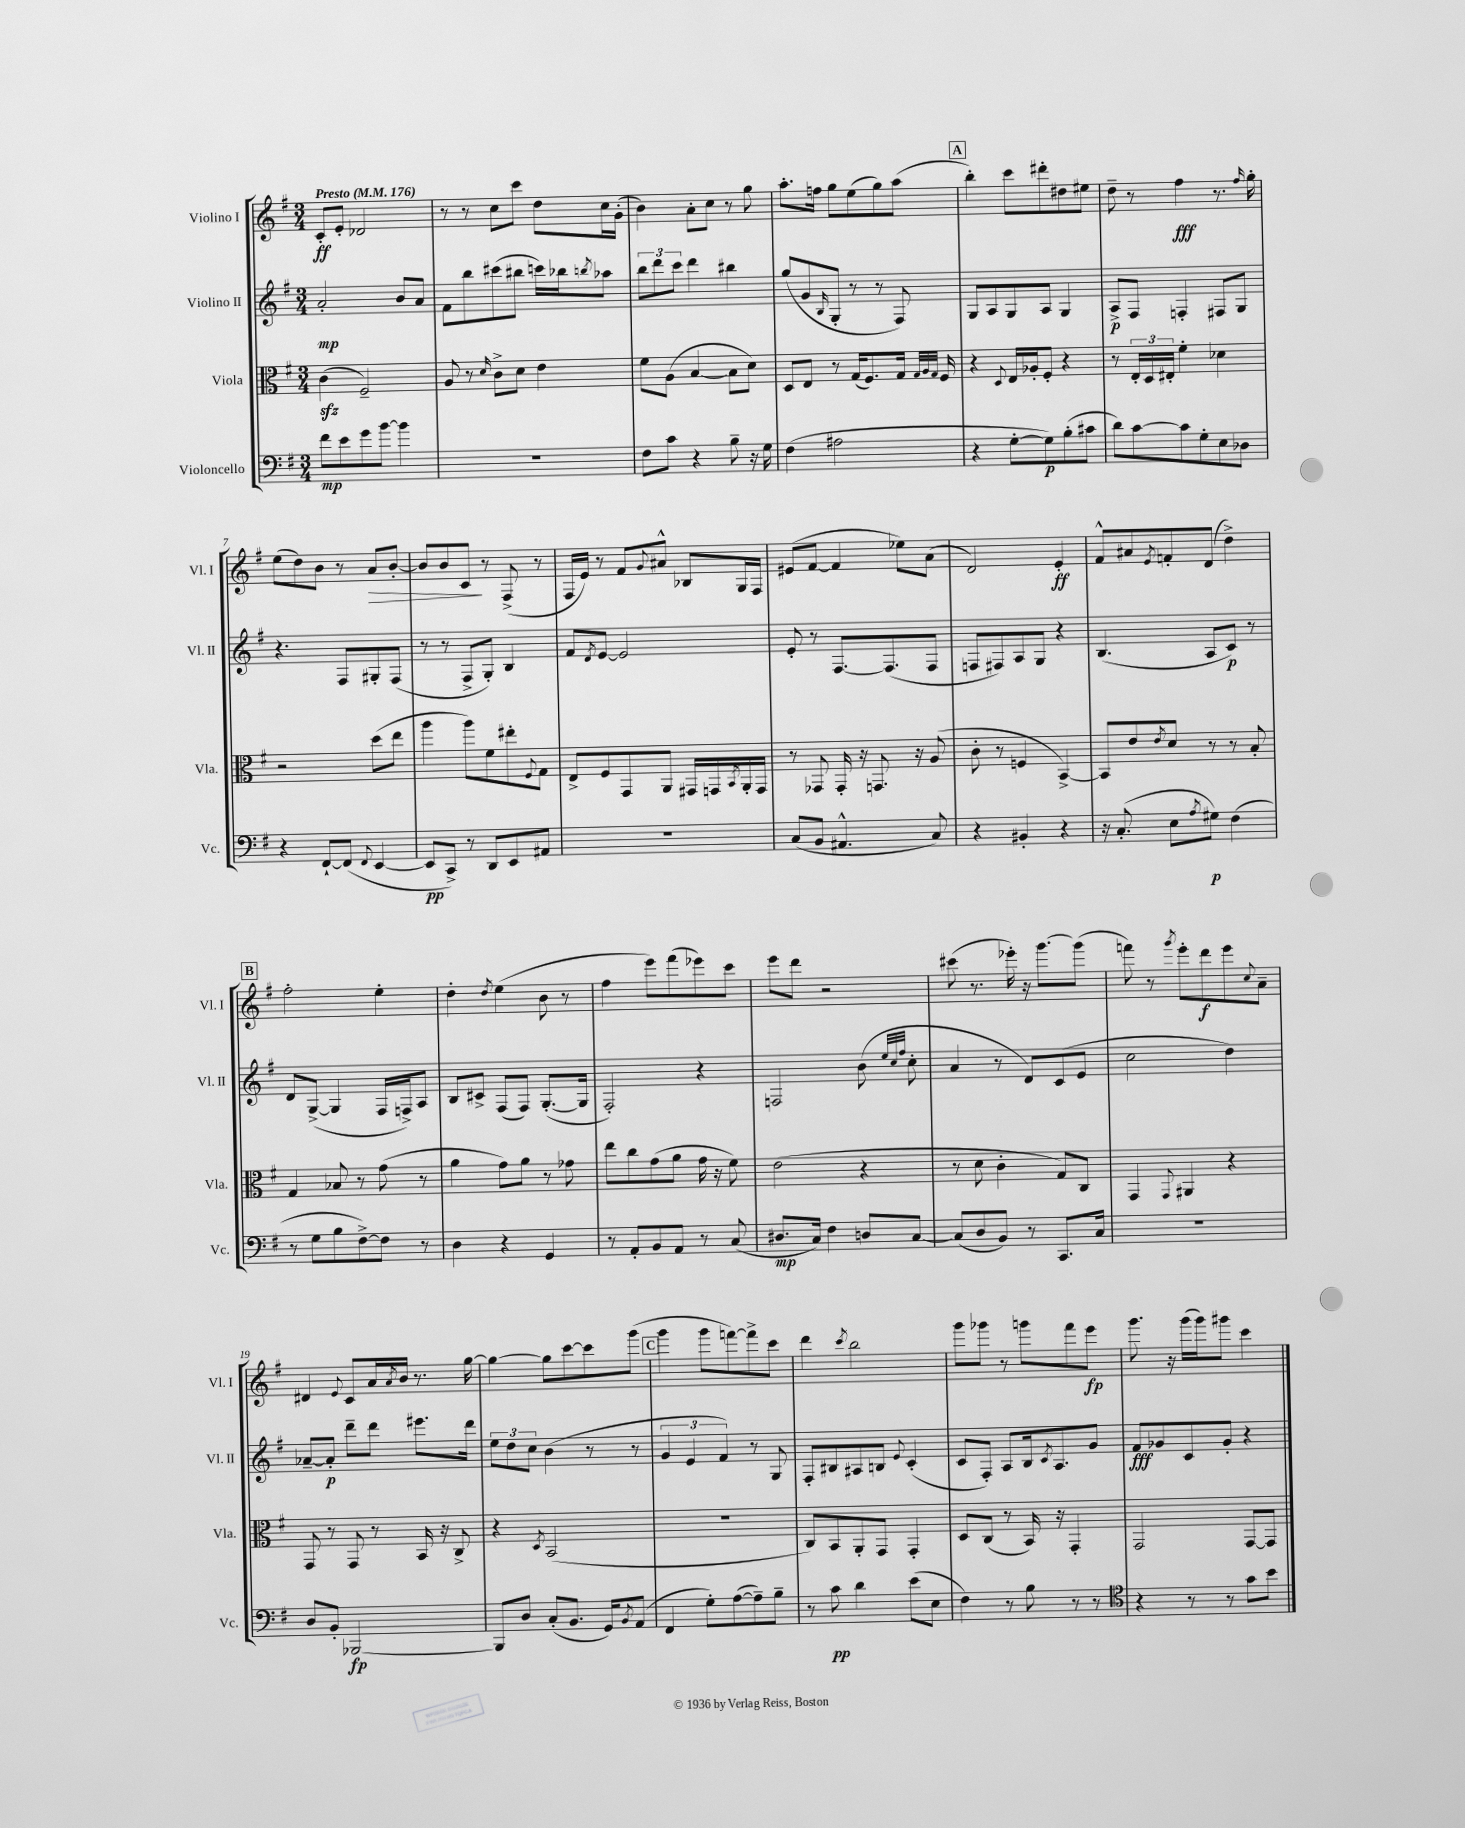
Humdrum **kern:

**kern	**dynam	**kern	**kern	**dynam	**kern	**dynam
*part4	*part4	*part3	*part2	*part2	*part1	*part1
*staff4	*staff4	*staff3	*staff2	*staff2	*staff1	*staff1
*I"Violoncello	*	*I"Viola	*I"Violino II	*	*I"Violino I	*
*I'Vc.	*	*I'Vla.	*I'Vl. II	*	*I'Vl. I	*
*clefF4	*	*clefC3	*clefG2	*	*clefG2	*
*k[f#]	*	*k[f#]	*k[f#]	*	*k[f#]	*
*M3/4	*	*M3/4	*M3/4	*	*M3/4	*
*MM176	*	*MM176	*MM176	*	*MM176	*
=1	=1	=1	=1	=1	=1	=1
!	!	!	!	!	!LO:TX:a:B:t=Presto	!
8f#\L	mp	(4czz\	2a'/	mp	8c'/L	ff
8e\	.	.	.	.	8e'/J	.
8g\	.	2F#~/)	.	.	2d-X/	.
[8b\J	.	.	.	.	.	.
4b\]	.	.	8b/L	.	.	.
.	.	.	8a/J	.	.	.
=2	=2	=2	=2	=2	=2	=2
2.r	.	8A/	8f#\L	.	8r	.
.	.	8r	8bb\	.	8r	.
.	.	16qqd/	.	.	.	.
.	.	8c^\L	(8ccc#X\	.	8cc\L	.
.	.	8d\J	8bb#X\J	.	8ccc\J	.
.	.	4e\	16cccn\LL)	.	8dd\L	.
.	.	.	16bb-X\J	.	.	.
.	.	.	8qbbn/	.	.	.
.	.	.	8aa-X\J	.	16cc\L	.
.	.	.	.	.	(16g'\JJ	.
=3	=3	=3	=3	=3	=3	=3
8F#\L	.	8f#\L	12bb\L	.	4b\)	.
.	.	.	12ddd\	.	.	.
8c\J	.	(8A\J	.	.	.	.
.	.	.	12ccc\J	.	.	.
4r	.	[4B/	4ddd\	.	8a'\L	.
.	.	.	.	.	8cc\J	.
8B~\	.	8B\L]	4bb#X\	.	8r	.
16r	.	8d\J)	.	.	8gg\	.
16G\	.	.	.	.	.	.
=4	=4	=4	=4	=4	=4	=4
(4F#\	.	8D/L	(8gg/L	.	8.aa'\L	.
.	.	8E/J	8g/	.	.	.
.	.	.	.	.	16ffn\Jk	.
.	.	.	16qqB/	.	.	.
2A#X\	.	8r	8G'/J	.	8gg\L	.
.	.	(16G/KL	8r	.	(8ee\	.
.	.	8.F#/)	.	.	.	.
.	.	.	8r	.	8gg\)	.
.	.	16G/Jk	8F#/)	.	(8aa\J	.
.	.	32qqG/LLL	.	.	.	.
.	.	32qqA/	.	.	.	.
.	.	32qqG/JJJ	.	.	.	.
.	.	16F#/	.	.	.	.
!!LO:REH:place=s1:t=A
=5	=5	=5	=5	=5	=5	=5
4r	.	4r	8G/L	.	4bb'\)	.
.	.	.	8A/	.	.	.
.	.	8qqD/	.	.	.	.
[8G'\L	.	16E/LL	8G/	.	8ccc\L	.
.	.	16A-X'/J	.	.	.	.
8G\])	p	8F#'/J	8A/J	.	8ddd#X'\	.
(8B'\	.	4r	4G/	.	8dd#X\	.
8c#X\J	.	.	.	.	8ee#X\J	.
=6	=6	=6	=6	=6	=6	=6
8d\L)	.	8r	8A^/L	p	8dd~\	.
[8c\	.	24E'/LL	8F#/J	.	8r	.
.	.	24D/	.	.	.	.
.	.	24E#X'/JJ	.	.	.	.
8c\]	.	4f#'\	4Fn'/	.	4ff#\	fff
8G'\	.	.	.	.	.	.
8E\	.	4d-X\	8F#X/L	.	8.r	.
8D-X\J	.	.	8G/J	.	.	.
.	.	.	.	.	16qqff#/	.
.	.	.	.	.	16gg'\	.
!!LO:LB:g=z
=7	=7	=7	=7	=7	=7	=7
4r	.	2r	4.r	.	(8ee\L	.
.	.	.	.	.	8dd\)	.
[8FF#`/L	.	.	.	.	8b\J	.
(8FF#/J]	.	.	8F#/L	.	8r	.
8qqFF#/	.	.	.	.	.	.
!	!	!	!	!	!	!LO:HP:b
[4EE/	.	(8dd\L	8G#X'/	.	8a/L	>
.	.	8ee\J	(8F#/J	.	[8b'/J	.
=8	=8	=8	=8	=8	=8	=8
8EE/L]	pp	4aa\	8r	.	8b/L]	.
8CC^/J)	.	.	8r	.	8b/	.
8r	.	8aa\L)	8F#^/L	.	8c/J	.
8DD/L	.	8f#\	8G'/J)	.	8r	]
8EE/	.	8ee#X'\	4B/	.	(8F#^/	.
.	.	8qqF#/	.	.	.	.
8AA#X/J	.	8G\J	.	.	8r	.
=9	=9	=9	=9	=9	=9	=9
2.r	.	8E^/L	8f#/L	.	16F#/LL	.
.	.	.	.	.	16e/JJ)	.
.	.	.	8qd/	.	.	.
.	.	8F#/	[8e/J	.	8r	.
.	.	8GG/	2e/]	.	8f#/L	.
.	.	.	.	.	8qqg/	.
.	.	8AA/J	.	.	8a#X^^/J	.
.	.	16GG#X/LL	.	.	8B-X/L	.
.	.	16GGn/	.	.	.	.
.	.	8qBB/	.	.	.	.
.	.	16AA'/	.	.	16G/L	.
.	.	16GG/JJ	.	.	16F#/JJ	.
=10	=10	=10	=10	=10	=10	=10
(8C/L	.	8r	8e'/	.	(8e#X/L	.
8BB/J	.	8GG-X/	8r	.	[8f#/J	.
4.AA#X^^/	.	16GG-'/	[8.F#/L	.	4f#/]	.
.	.	16r	.	.	.	.
.	.	8.GGn/	.	.	.	.
.	.	.	(8.F#/]	.	.	.
.	.	.	.	.	8ee-X\L)	.
.	.	16r	.	.	.	.
8C/)	.	(8A/	8F#/J	.	(8a\J	.
=11	=11	=11	=11	=11	=11	=11
4r	.	8c'\	8Fn/L	.	2d/)	.
.	.	8r	8F#X/)	.	.	.
4BB#X'/	.	4Fn/	8A/	.	.	.
.	.	.	8G/J	.	.	.
4r	.	[4BB^/)	4r	.	4e'/	ff
=12	=12	=12	=12	=12	=12	=12
16r	.	8BB/L]	(4.B/	.	8f#^^/L	.
(8.C'/	.	.	.	.	.	.
.	.	8e/	.	.	8a#X/	.
.	.	8qe/	.	.	8qe/	.
8E\L	.	8d/J	.	.	8fn'/	.
8qA/	.	.	.	.	.	.
8G#X\J)	p	8r	8A/L	.	(8d/J	.
(4F#\	.	8r	8c/J)	p	4dd^\)	.
.	.	8B'/	8r	.	.	.
!!LO:LB:g=z
!!LO:REH:place=s1:t=B
=13	=13	=13	=13	=13	=13	=13
8r	.	4G/	8d/L	.	2ff#'\	.
8G\L	.	.	([8G^/J	.	.	.
8B\	.	8B-X/	4G/]	.	.	.
[8F#^\)	.	8r	.	.	.	.
8F#\J]	.	(8g\	16F#/LL	.	4ee'\	.
.	.	.	16Fn^/J)	.	.	.
8r	.	8r	8A/J	.	.	.
=14	=14	=14	=14	=14	=14	=14
4D\	.	4a\	8B/L	.	4dd'\	.
.	.	.	8c#X^/J	.	.	.
.	.	.	.	.	8qdd/	.
4r	.	8g\L)	(8F#/L	.	(4ee\	.
.	.	8a\J	8F#/J)	.	.	.
4GG/	.	8r	([8.G'/L	.	8b\	.
.	.	8g-X\	.	.	8r	.
.	.	.	16G/Jk]	.	.	.
=15	=15	=15	=15	=15	=15	=15
8r	.	8ee\L	2F#'/)	.	4ff#\	.
8AA'/L	.	8cc\	.	.	.	.
8BB/	.	(8g\	.	.	8eee\L)	.
8AA/J	.	8a\J	.	.	(8fff#\	.
8r	.	16g\	4r	.	8eee-X\)	.
.	.	16r	.	.	.	.
(8C/	.	8f#\)	.	.	8ccc\J	.
=16	=16	=16	=16	=16	=16	=16
8.D#X/L	mp	(2e\	2Fn/	.	8eee\L	.
.	.	.	.	.	8ddd\J	.
16C/Jk)	.	.	.	.	.	.
4F#\	.	.	.	.	2r	.
8Dn/L	.	4r	(8b\	.	.	.
.	.	.	32qqee/LLL	.	.	.
.	.	.	32qqcc/	.	.	.
.	.	.	32qqff#/JJJ	.	.	.
[8C/J	.	.	8cc'\	.	.	.
=17	=17	=17	=17	=17	=17	=17
(8C/L]	.	8r	4a/	.	(8ccc#X\	.
8D/	.	8d\	.	.	8.r	.
8BB/J)	.	4c'\	8r	.	.	.
.	.	.	.	.	16eee-X'\)	.
8r	.	.	8d/L)	.	16r	.
.	.	.	.	.	[8.ggg\L	.
8.CC/L	.	8G/L)	(8c/	.	.	.
.	.	8C/J	8e/J	.	(8ggg\J]	.
16C/Jk	.	.	.	.	.	.
=18	=18	=18	=18	=18	=18	=18
2.r	.	4GG/	2cc\	.	8fffn\)	.
.	.	.	.	.	8r	.
.	.	8qqGG/	.	.	8qggg/	.
.	.	4AA#X/	.	.	8eee'\L	.
.	.	.	.	.	8ddd\	f
.	.	4r	4dd\)	.	8eee\	.
.	.	.	.	.	8qqcc/	.
.	.	.	.	.	8a~\J	.
!!LO:LB:g=z
=19	=19	=19	=19	=19	=19	=19
8D/L	.	8GG/	[8a-X~/L	.	4d#X/	.
8BB'/J	.	8r	8a-'/J]	p	.	.
.	.	.	.	.	8qqe/	.
[2BBB-X/	fp	8GG/	8ddd~\L	.	8c/L	.
.	.	8r	8ddd\J	.	16a/L	.
.	.	.	.	.	8qa/	.
.	.	.	.	.	16b/JJ	.
.	.	16BB/	8.eee#X\L	.	8.r	.
.	.	16r	.	.	.	.
.	.	8C^/	.	.	.	.
.	.	.	16ddd\Jk	.	[16gg\	.
=20	=20	=20	=20	=20	=20	=20
8BBB-/L]	.	4r	12ee\L	.	4gg\_	.
.	.	.	12dd\	.	.	.
8D/J	.	.	.	.	.	.
.	.	.	12cc\J	.	.	.
.	.	8qD/	.	.	.	.
(8C'/L	.	(2BB/	(4b\	.	8gg\L]	.
8.BB/J	.	.	.	.	[8ccc\	.
.	.	.	8r	.	8ccc\]	.
16GG/KL)	.	.	.	.	.	.
8qBB/	.	.	.	.	.	.
(8AA/J	.	.	8r	.	(8ggg\J	.
!!LO:REH:place=s1:t=C
=21	=21	=21	=21	=21	=21	=21
4FF#/	.	2.r	6g/	.	4ggg\	.
.	.	.	6e/	.	.	.
8G'\L)	.	.	.	.	8ggg\L	.
.	.	.	6f#/)	.	.	.
([8A\	.	.	.	.	[8fffn\)	.
8A~\])	.	.	8r	.	8fff^\]	.
8B~\J	.	.	8G/	.	8ccc\J	.
=22	=22	=22	=22	=22	=22	=22
8r	.	8C/L)	8F#'/L	.	4ddd\	.
8c\	pp	8BB/	8B#X/	.	.	.
.	.	.	.	.	8qccc/	.
4d\	.	8AA'/	8A#X/	.	2bb\	.
.	.	8GG/J	8Bn/J	.	.	.
.	.	.	8qqe/	.	.	.
(8e\L	.	4GG'/	(4c'/	.	.	.
8E\J	.	.	.	.	.	.
=23	=23	=23	=23	=23	=23	=23
4F#\)	.	8D/L	8c/L	.	8ggg\L	.
.	.	(8C/J	8F#'/J)	.	8ggg-X\J	.
8r	.	8r	8A/L	.	8r	.
8B\	.	16BB/)	16B/k	.	8gggn\L	.
.	.	.	8qc/	.	.	.
.	.	16r	8.A/	.	.	.
8r	.	4GG'/	.	.	8fff#\	.
8r	.	.	8g/J	.	8eee\J	fp
=24	=24	=24	=24	=24	=24	=24
*clefC4	*	*	*	*	*	*
4r	.	2GG/	8f#/L	fff	8.ggg\	.
.	.	.	8g-X/	.	.	.
.	.	.	.	.	16r	.
8r	.	.	8c/	.	(16ggg\LL	.
.	.	.	.	.	16ggg\J)	.
8r	.	.	8g-'/J	.	8ggg#X\J	.
8g\L	.	[8GG/L	4r	.	4ccc\	.
8b\J	.	8GG/J]	.	.	.	.
==	==	==	==	==	==	==
*-	*-	*-	*-	*-	*-	*-
